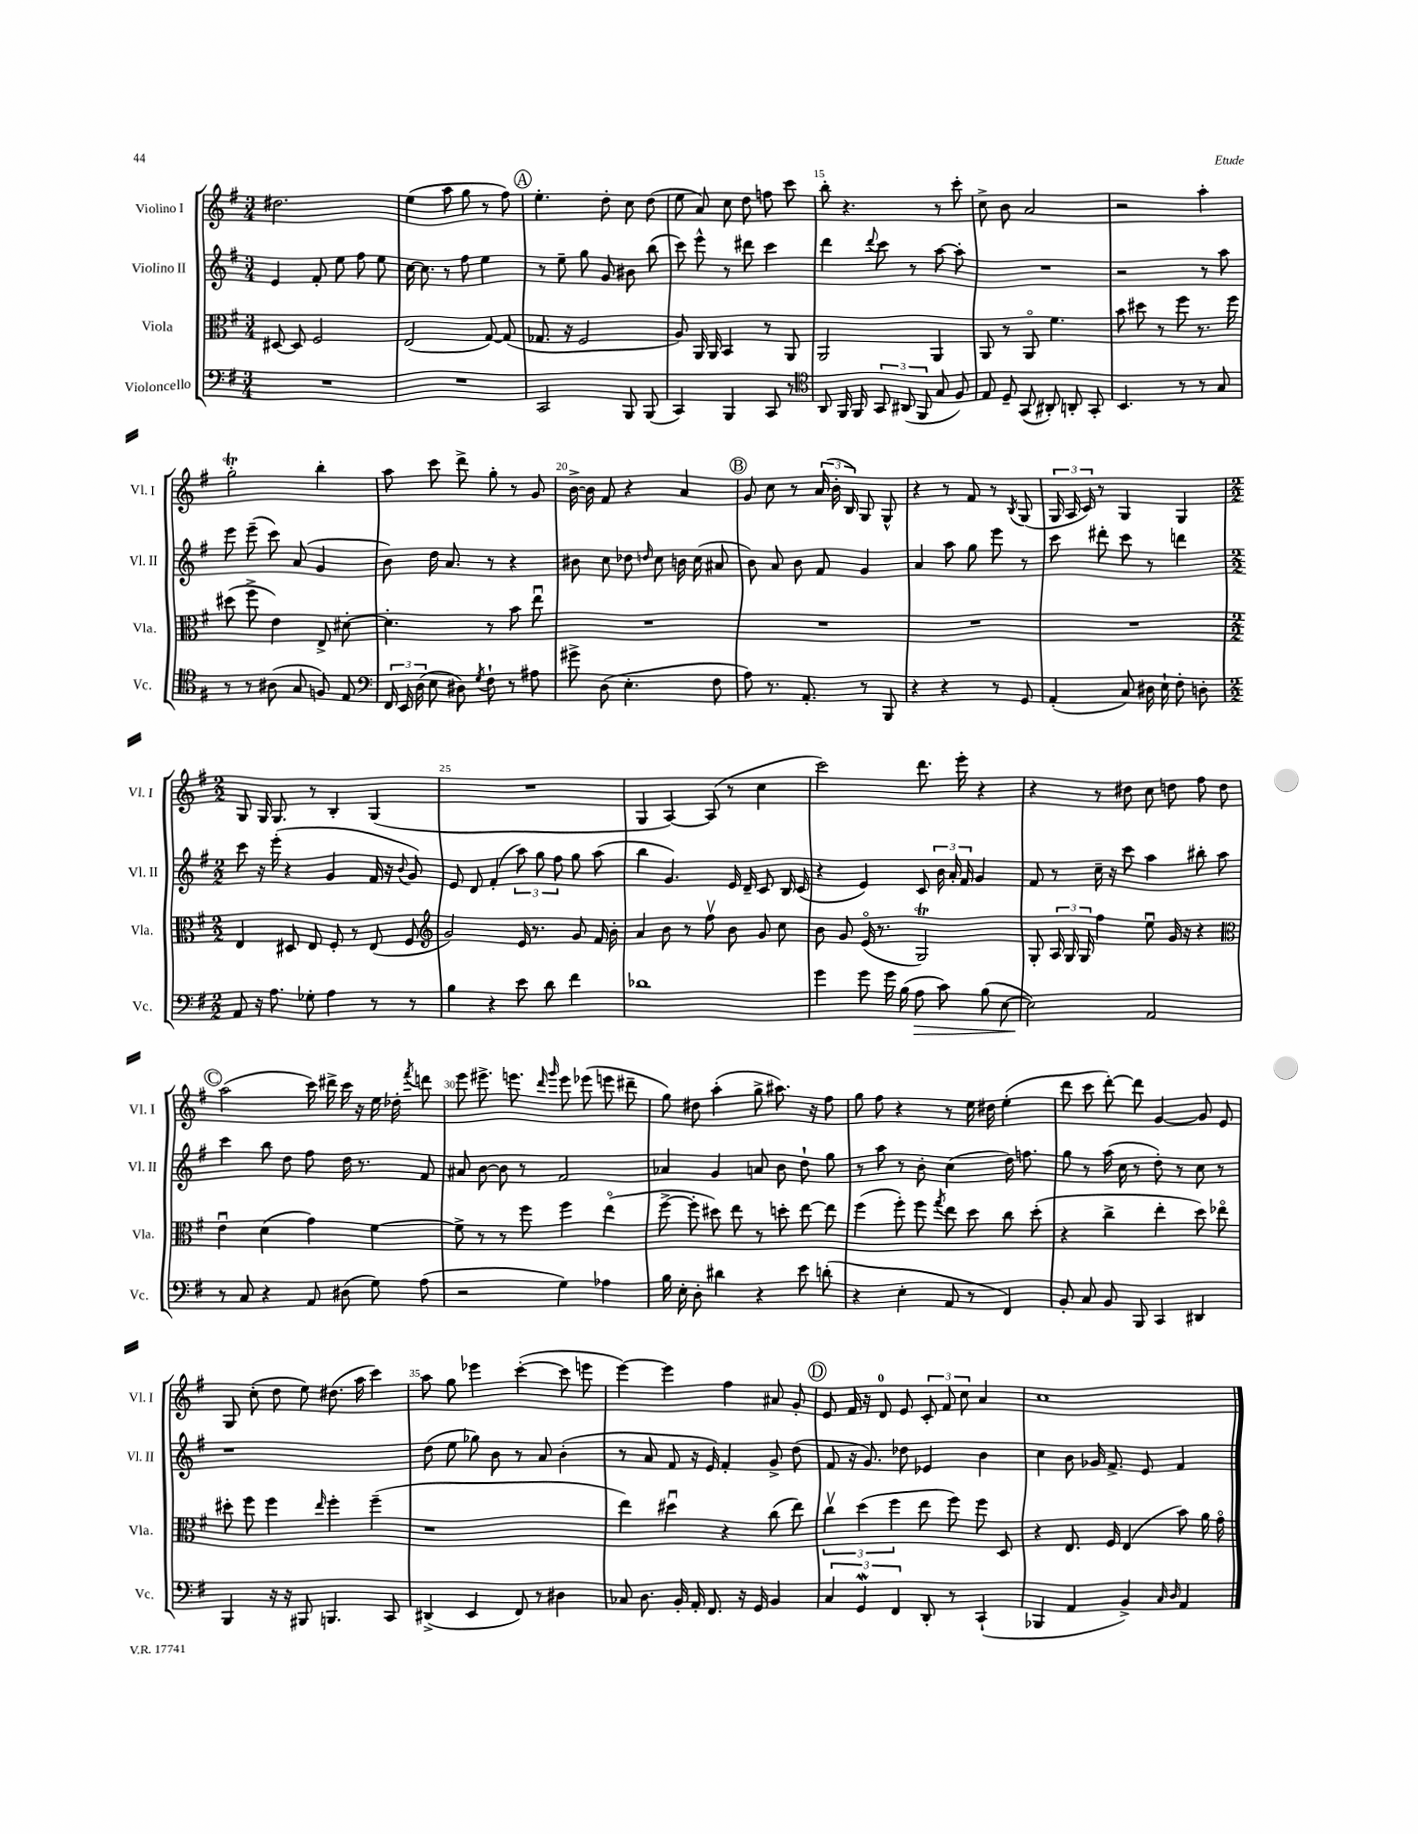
<<
\new StaffGroup <<
\new Staff = "s0" \with { instrumentName = "Violino I" shortInstrumentName = "Vl. I" } {
    \clef treble \key g \major \numericTimeSignature \time 3/4
    \autoBeamOff dis''2. |
    e''4( a''8 g''8 r8 fis''8) |
    \mark \markup { \circle "A" } e''4.-. d''8-. c''8 d''8( |
    e''8 a'8) c''8 d''8 f''8 c'''8 |
    b''8-. r4. r8 c'''8-. |
    c''8-> b'8 a'2 |
    r2 a''4-. |
    g''2-.\trill b''4-. |
    a''8 c'''8 d'''8-> g''8-. r8 g'8 |
    b'16~-> b'16 fis'8 r4 a'4 |
    \mark \markup { \circle "B" } g'8 c''8 r8 \tuplet 3/2 { a'16( b'16-. b16) } g8 g8-^ |
    r4 r8 fis'8 r8 \acciaccatura { b8 } g8( |
    \tuplet 3/2 { g16 a16 c'16) } r8 g4 g4 |
    \numericTimeSignature \time 2/2 g8 g16 g8. r8 b4-. g4( |
    R1 |
    g4 a4~) a8( r8 c''4 |
    c'''2) d'''8. e'''16-. r4 |
    r4 r8 dis''8 c''8 d''8 fis''8 d''8 |
    \mark \markup { \circle "C" } a''2( c'''16) dis'''16-> c'''16 r16 e''16 des''16-. \acciaccatura { fis'''8 } d'''8 |
    e'''8 eis'''8.-> e'''8. \grace { d'''16 g'''16 } e'''8 ees'''8( e'''8 dis'''8-- |
    g''8) dis''8 a''4-.( g''8-> ais''8.) r16 fis''8 |
    g''8 fis''8 r4 r8 e''16 dis''16 e''4-.( |
    d'''8 c'''8 d'''8~-.) d'''8 g'4~ g'8 e'8 |
    g8 c''8-.( d''8 e''8) dis''8.( a''16 c'''4) |
    a''8 g''8 ees'''4 c'''4~-.( c'''8 e'''8 |
    e'''4~) e'''4 fis''4 ais'8 g'8-. |
    \mark \markup { \circle "D" } e'8 fis'16 r16 d'8-0 e'8 \tuplet 3/2 { c'8-. fis'8 c''8 } a'4 |
    c''1 \bar "|." |
}
\new Staff = "s1" \with { instrumentName = "Violino II" shortInstrumentName = "Vl. II" } {
    \clef treble \key g \major \numericTimeSignature \time 3/4
    \autoBeamOff e'4 fis'8-. e''8 fis''8 e''8 |
    c''16~ c''8. r8 fis''8 e''4 |
    \mark \markup { \circle "A" } r8 e''8-- g''8 g'8 bis'8 b''8( |
    c'''8) e'''8-^ r8 dis'''8 c'''4 |
    d'''4 \appoggiatura { d'''8 } c'''8 r8 a''8~ a''8-. |
    R2. |
    r2 r8 a''8 |
    e'''8 e'''8--( c'''8) a'8( g'4 |
    b'8) d''16 a'8. r8 r4 |
    bis'8 c''8 des''8 \grace { d''16 } c''8 b'16 c''16( ais'8 |
    \mark \markup { \circle "B" } b'8) a'8 b'8 fis'8 g'4 |
    a'4 a''8 g''8 e'''8 r8 |
    c'''8 dis'''8-. c'''8 r8 d'''4 |
    \numericTimeSignature \time 2/2 c'''8 r16 e'''16-.( r4 g'4 fis'16 r16 \appoggiatura { b'8 } g'8) |
    e'8 d'8 fis'4-.( \tuplet 3/2 { a''8) g''8 fis''8 } g''8 a''8( |
    b''4 g'4.) e'16 d'16-- c'8 b16 c'16( |
    r4 e'4) c'8 \tuplet 3/2 { b'16 a'16-. fis'16 } g'4 |
    fis'8 r8 c''16-- r16 c'''8 a''4 bis''8-. a''8 |
    \mark \markup { \circle "C" } c'''4 b''8 d''8 fis''8 d''16 r8. fis'8 |
    ais'8 b'8~ b'8 r8 fis'2 |
    aes'4 g'4 a'8 b'8 d''8-! g''8 |
    r8 a''8 r8 b'8-. c''4( d''16) f''8. |
    g''8 r8 a''16( c''16 r8 d''8-.) r8 c''8 r8 |
    r1 |
    d''8( e''8 ges''8) b'8 r8 a'8 b'4-.( |
    r8 a'8 fis'8 r16 e'16) fis'4-. g'8-> d''8( |
    \mark \markup { \circle "D" } fis'8 r16 g'8.) des''8 ees'4 b'4 |
    c''4 b'8 ges'16 fis'8.-> e'8 fis'4 \bar "|." |
}
\new Staff = "s2" \with { instrumentName = "Viola" shortInstrumentName = "Vla." } {
    \clef alto \key g \major \numericTimeSignature \time 3/4
    \autoBeamOff dis8~ dis8 fis2 |
    e2( g8~) g8( |
    \mark \markup { \circle "A" } ges8. r16 fis2 |
    a8) a,16 a,16 b,4 r8 a,8 |
    a,2 a,4 |
    a,8 r8 a,8\flageolet fis'4. |
    b'8 dis''8 r8 fis''8 r8. fis''16 |
    dis''8( fis''8-> e'4) e8-> dis'8~-. |
    dis'4.-. r8 b'8 e''8\downbow |
    R2. |
    \mark \markup { \circle "B" } R2. |
    R2. |
    R2. |
    \numericTimeSignature \time 2/2 e4 dis8 e8 fis8-. r8 e8( fis8 |
    \clef treble g'2) e'16 r8. g'8 fis'16 b'16-. |
    a'4 b'8 r8 fis''8\upbow b'8 g'8 c''8 |
    b'8 g'8 e'16\flageolet( r8. g2\trill) |
    g8-. \tuplet 3/2 { a16 g16 g16 } fis''4 e''8\downbow g'16 r16 r4 |
    \mark \markup { \circle "C" } \clef alto e'4\downbow d'4( g'4) fis'4~ |
    fis'8-> r8 r8 fis''8 fis''4 e''4\flageolet( |
    fis''8~-> fis''8-. dis''8) e''8 r8 d''8-. e''8~ e''8 |
    fis''4( fis''8-.) fis''8 \acciaccatura { g''8 } e''8 d''8 c''8 d''8-.( |
    r4 c''4-> e''4-. d''8) ees''8\flageolet |
    dis''8-. fis''8 fis''4 \grace { e''16 } fis''4-. fis''4--( |
    r1 |
    e''4) dis''4\downbow r4 c''8( e''8) |
    \mark \markup { \circle "D" } \tuplet 3/2 { c''4\upbow d''4( fis''4 } e''8 fis''8) fis''8 d8 |
    r4 e8. fis16 e4( b'8) a'16 g'16\flageolet \bar "|." |
}
\new Staff = "s3" \with { instrumentName = "Violoncello" shortInstrumentName = "Vc." } {
    \clef bass \key g \major \numericTimeSignature \time 3/4
    \autoBeamOff R2. |
    R2. |
    \mark \markup { \circle "A" } c,2 b,,8 b,,8( |
    c,4) b,,4 c,8 r8 |
    \clef tenor a,8 fis,16 fis,16 \tuplet 3/2 { g,8 ais,8( fis,8 } g8 fis8) |
    e8 d8-- g,8( ais,8-.) a,8-. g,8-. |
    b,4. r8 r8 g8 |
    r8 r8 ais8( g8 f8) e8 |
    \clef bass \tuplet 3/2 { fis,16 e,16 d16( } e8 dis8) \acciaccatura { g8 } fis8-! r8 ais8 |
    gis'8-> d8( e4.-. fis8 |
    \mark \markup { \circle "B" } a8) r8. a,8.-. r8 b,,8 |
    r4 r4 r8 g,8 |
    a,4-.( c8) dis16 e16-! fis8-. d8-. |
    \numericTimeSignature \time 2/2 a,8 r16 a8. ges8-. a4 r8 r8 |
    b4 r4 e'8 d'8 fis'4 |
    des'1 |
    g'4 g'8 g'16 b16( a8\> c'8) b8( e8~ |
    e2\!) a,2 |
    \mark \markup { \circle "C" } r8 c8 r4 a,8 dis8( g8) a8( |
    r2 g4) aes4 |
    b16 e16-. d8-. dis'4 r4 e'8 d'8-.( |
    r4 e4-. a,8 r8 fis,4) |
    b,8-. c8 b,8 b,,8 c,4 dis,4 |
    b,,4 r16 r16 bis,,8 b,,4. c,8 |
    dis,4->( e,4 fis,8) r8 dis4 |
    ces8 d8. b,16-. a,16-. fis,8. r16 g,16 b,4 |
    \mark \markup { \circle "D" } \tuplet 3/2 { c4 g,4\mordent fis,4 } d,8-. r8 c,4-!( |
    bes,,4 a,4 b,4->) \grace { c16 d16 } a,4 \bar "|." |
}
>>
>>
\layout { \context { \Score currentBarNumber = #11 \override BarNumber.break-visibility = ##(#f #t #t) barNumberVisibility = #(every-nth-bar-number-visible 5) } }
